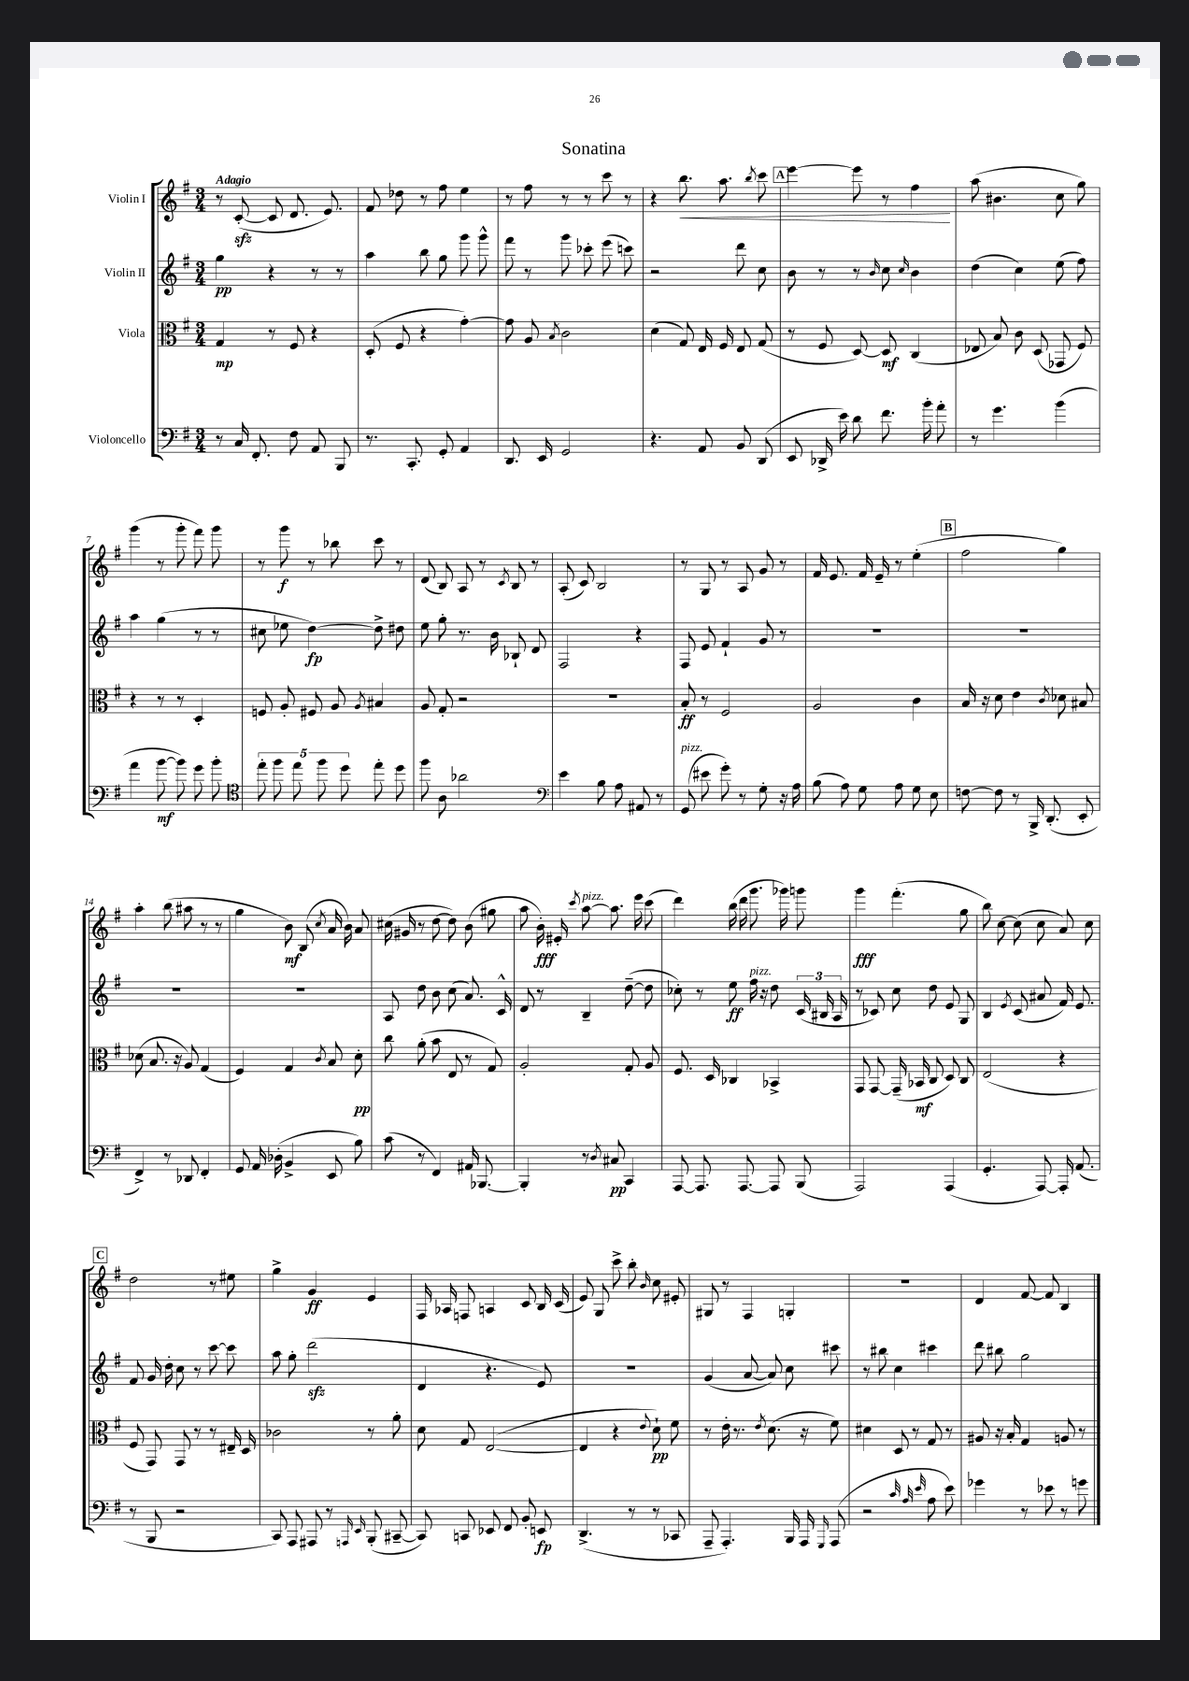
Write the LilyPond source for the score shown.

\header { title = "Sonatina" }
<<
\new StaffGroup <<
\new Staff = "s0" \with { instrumentName = "Violin I" } {
    \clef treble \key g \major \numericTimeSignature \time 3/4 \tempo "Adagio"
    \autoBeamOff r8 c'8~-.\sfz( c'8 d'8. e'8.) |
    fis'8 des''8 r8 fis''8 e''4 |
    r8 fis''8 r8 r8 c'''8 r8 |
    r4 b''8.\< a''8. \acciaccatura { b''8 } c'''8 |
    \mark \markup { \box "A" } e'''4~ e'''8 r8 fis''4\! |
    a''8( bis'4. c''8 g''8) |
    g'''4( r8 g'''8-. fis'''8) g'''8 |
    r8 g'''8\f r8 bes''8 c'''8 r8 |
    d'8( b8) a8 r8 \acciaccatura { c'8 } b8 r8 |
    a8-.( c'8) b2 |
    r8 g8 r8 a8 g'8 r8 |
    fis'16 e'8. fis'16 e'16-- r8 e''4-.( |
    \mark \markup { \box "B" } fis''2 g''4) |
    a''4-. b''8( ais''8 r8 r8 |
    g''4 b'8\mf) b8( \acciaccatura { c''8 } a'16 b'16) a'8 |
    cis''16( gis'16 r8 d''8~ d''8) b'8( gis''8 |
    a''8 b'16-.\fff) eis'16-. \acciaccatura { c'''8 } a''8~^\markup { \italic "pizz." } a''8. e'''16 c'''8( |
    d'''4) b''16( d'''16 g'''8. ges'''16) g'''8 |
    g'''4\fff fis'''4.-.( g''8 |
    b''8) c''8~ c''8( c''8 a'8) c''8 |
    \mark \markup { \box "C" } d''2 r8 eis''8 |
    g''4-> g'4\ff e'4 |
    fis16 aes16 f8 a4 c'8 b16 c'16( |
    e'8) g8 c'''8-> b''8-. \grace { b'16 } c''8 eis'8-. |
    gis8 r8 fis4 g4-. |
    R2. |
    d'4 fis'8~ fis'8 b4 \bar "|." |
}
\new Staff = "s1" \with { instrumentName = "Violin II" } {
    \clef treble \key g \major \numericTimeSignature \time 3/4
    \autoBeamOff g''4\pp r4 r8 r8 |
    a''4 b''8 g''8 g'''8 g'''8-^ |
    fis'''8 r8 g'''8 ces'''8-. e'''8( c'''8) |
    r2 d'''8 c''8 |
    \mark \markup { \box "A" } b'8 r8 r8 \grace { b'16 } c''8 \grace { c''16 } b'4 |
    d''4( c''4) e''8( fis''8) |
    a''4 g''4( r8 r8 |
    cis''8 ees''8 d''4~\fp) d''8-> dis''8 |
    e''8 g''8-. r8. b'16 bes8-! d'8 |
    fis2 r4 |
    fis8 e'8 fis'4-! g'8 r8 |
    R2. |
    \mark \markup { \box "B" } R2. |
    R2. |
    R2. |
    a8 d''8 b'8 c''8( a'8.) c'16-^ |
    d'8 r8 b4-- d''8~--( d''8 |
    ces''8-.) r8 e''8\ff fis''16^\markup { \italic "pizz." } r16 d''8 \tuplet 3/2 { c'16( bis16 a16 } |
    r8 ces'8) c''8 d''8 e'8 g8 |
    b4 \acciaccatura { e'8 } c'8( ais'8 fis'16) e'8. |
    \mark \markup { \box "C" } fis'8 g'16 d''16-. c''8 r8 c'''8~ c'''8 |
    a''8 g''8-. d'''2\sfz( |
    d'4 r4. e'8) |
    R2. |
    g'4( a'8~ a'8) c''8 cis'''8 |
    r8 bis''8 c''4 cis'''4 |
    d'''8 bis''8 g''2 \bar "|." |
}
\new Staff = "s2" \with { instrumentName = "Viola" } {
    \clef alto \key g \major \numericTimeSignature \time 3/4
    \autoBeamOff g4\mp r8 fis8 r4 |
    d8-.( fis8 r4 g'4~-.) |
    g'8 a8 \acciaccatura { b8 } c'2 |
    d'4( g8) e16 fis16 e8 g8( |
    \mark \markup { \box "A" } r8 fis8 d8~) d8\mf c4( |
    ees8 b8) c'8 d8( ges,8 fis8) |
    r4 r8 r8 d4-. |
    f8 a8-. fis8 a8 \acciaccatura { a8 } bis4 |
    a8 g8-. r2 |
    R2. |
    b8-.\ff r8 fis2 |
    a2 c'4 |
    \mark \markup { \box "B" } b16 r16 d'8 e'4 \acciaccatura { c'8 } des'8 bis8 |
    des'8( b8. r16 a8) g4( |
    fis4) g4 \acciaccatura { c'8 } b8 d'8-.\pp |
    c''8 a'8-.( b'8 e8 r8 g8) |
    a2-. g8-. a8 |
    fis8. d16 ces4 bes,4-> |
    g,8 g,8~ g,16--( bes,16\mf c8 d8) c8 |
    e2( r4 |
    \mark \markup { \box "C" } fis8 g,8) g,8 r8 r8 eis16-- d16 |
    ces'2 r8 a'8-. |
    d'8 g8 e2~( |
    e4 r4 \appoggiatura { e'8 } d'8-!\pp) fis'8 |
    r8 e'16-. r8. \acciaccatura { e'8 } d'8.( r16 fis'8) |
    dis'4 d8 r8 g8 r8 |
    ais8 r16 b16-. g4 a8 r8 \bar "|." |
}
\new Staff = "s3" \with { instrumentName = "Violoncello" } {
    \clef bass \key g \major \numericTimeSignature \time 3/4
    \autoBeamOff r8 c16 fis,8.-. fis8 a,8 b,,8 |
    r8. c,8.-. g,8-. a,4 |
    d,8. e,16 g,2 |
    r4. a,8 b,8 d,8( |
    \mark \markup { \box "A" } e,8 des,16-> e'16) d'8 fis'8. b'16-. a'8-. |
    r8 g'4. b'4( |
    a'4 b'8~\mf b'8) g'8 b'8-. |
    \clef tenor \tuplet 5/4 { e''8-. fis''8 e''8 fis''8 d''8 } e''8-. d''8 |
    fis''8 a8 aes'2 |
    \clef bass e'4 b8 a8 ais,8 r8 |
    g,8^\markup { \italic "pizz." }( eis'8 g'8-.) r8 g8-. r16 a16 |
    b8( a8) g8 a8 g8 e8 |
    \mark \markup { \box "B" } f8~ f8 r8 b,,16-> d,8.-.( e,8-. |
    fis,4->) r8 des,8 fis,4-. |
    g,8 a,16 des16-.( b,4-> e,8 b8) |
    c'8( r8 fis,4) ais,16 bes,,8.~ |
    bes,,4-. r8 \acciaccatura { d8 } cis8\pp c,4 |
    a,,8~ a,,8. a,,8.~ a,,8 b,,8( |
    a,,2) a,,4( |
    g,4.-. a,,8~) a,,16-. a,8.( |
    \mark \markup { \box "C" } r8 b,,8 r2 |
    c,8) a,,8 ais,,8 r8 \grace { a,,16 e,16 } b,,8-.( cis,8~-- |
    cis,8) c,8 ees,8 fis,8 b,8-. e,8\fp |
    d,4.->( r8 r8 ces,8 |
    a,,8-- a,,4.-.) b,,16 a,,16 \grace { g,,16 } a,,8( |
    r2 \grace { c'32 a32 e'32 } a8 e'8) |
    ges'4 r8 ees'8 r8 g'8 \bar "|." |
}
>>
>>
